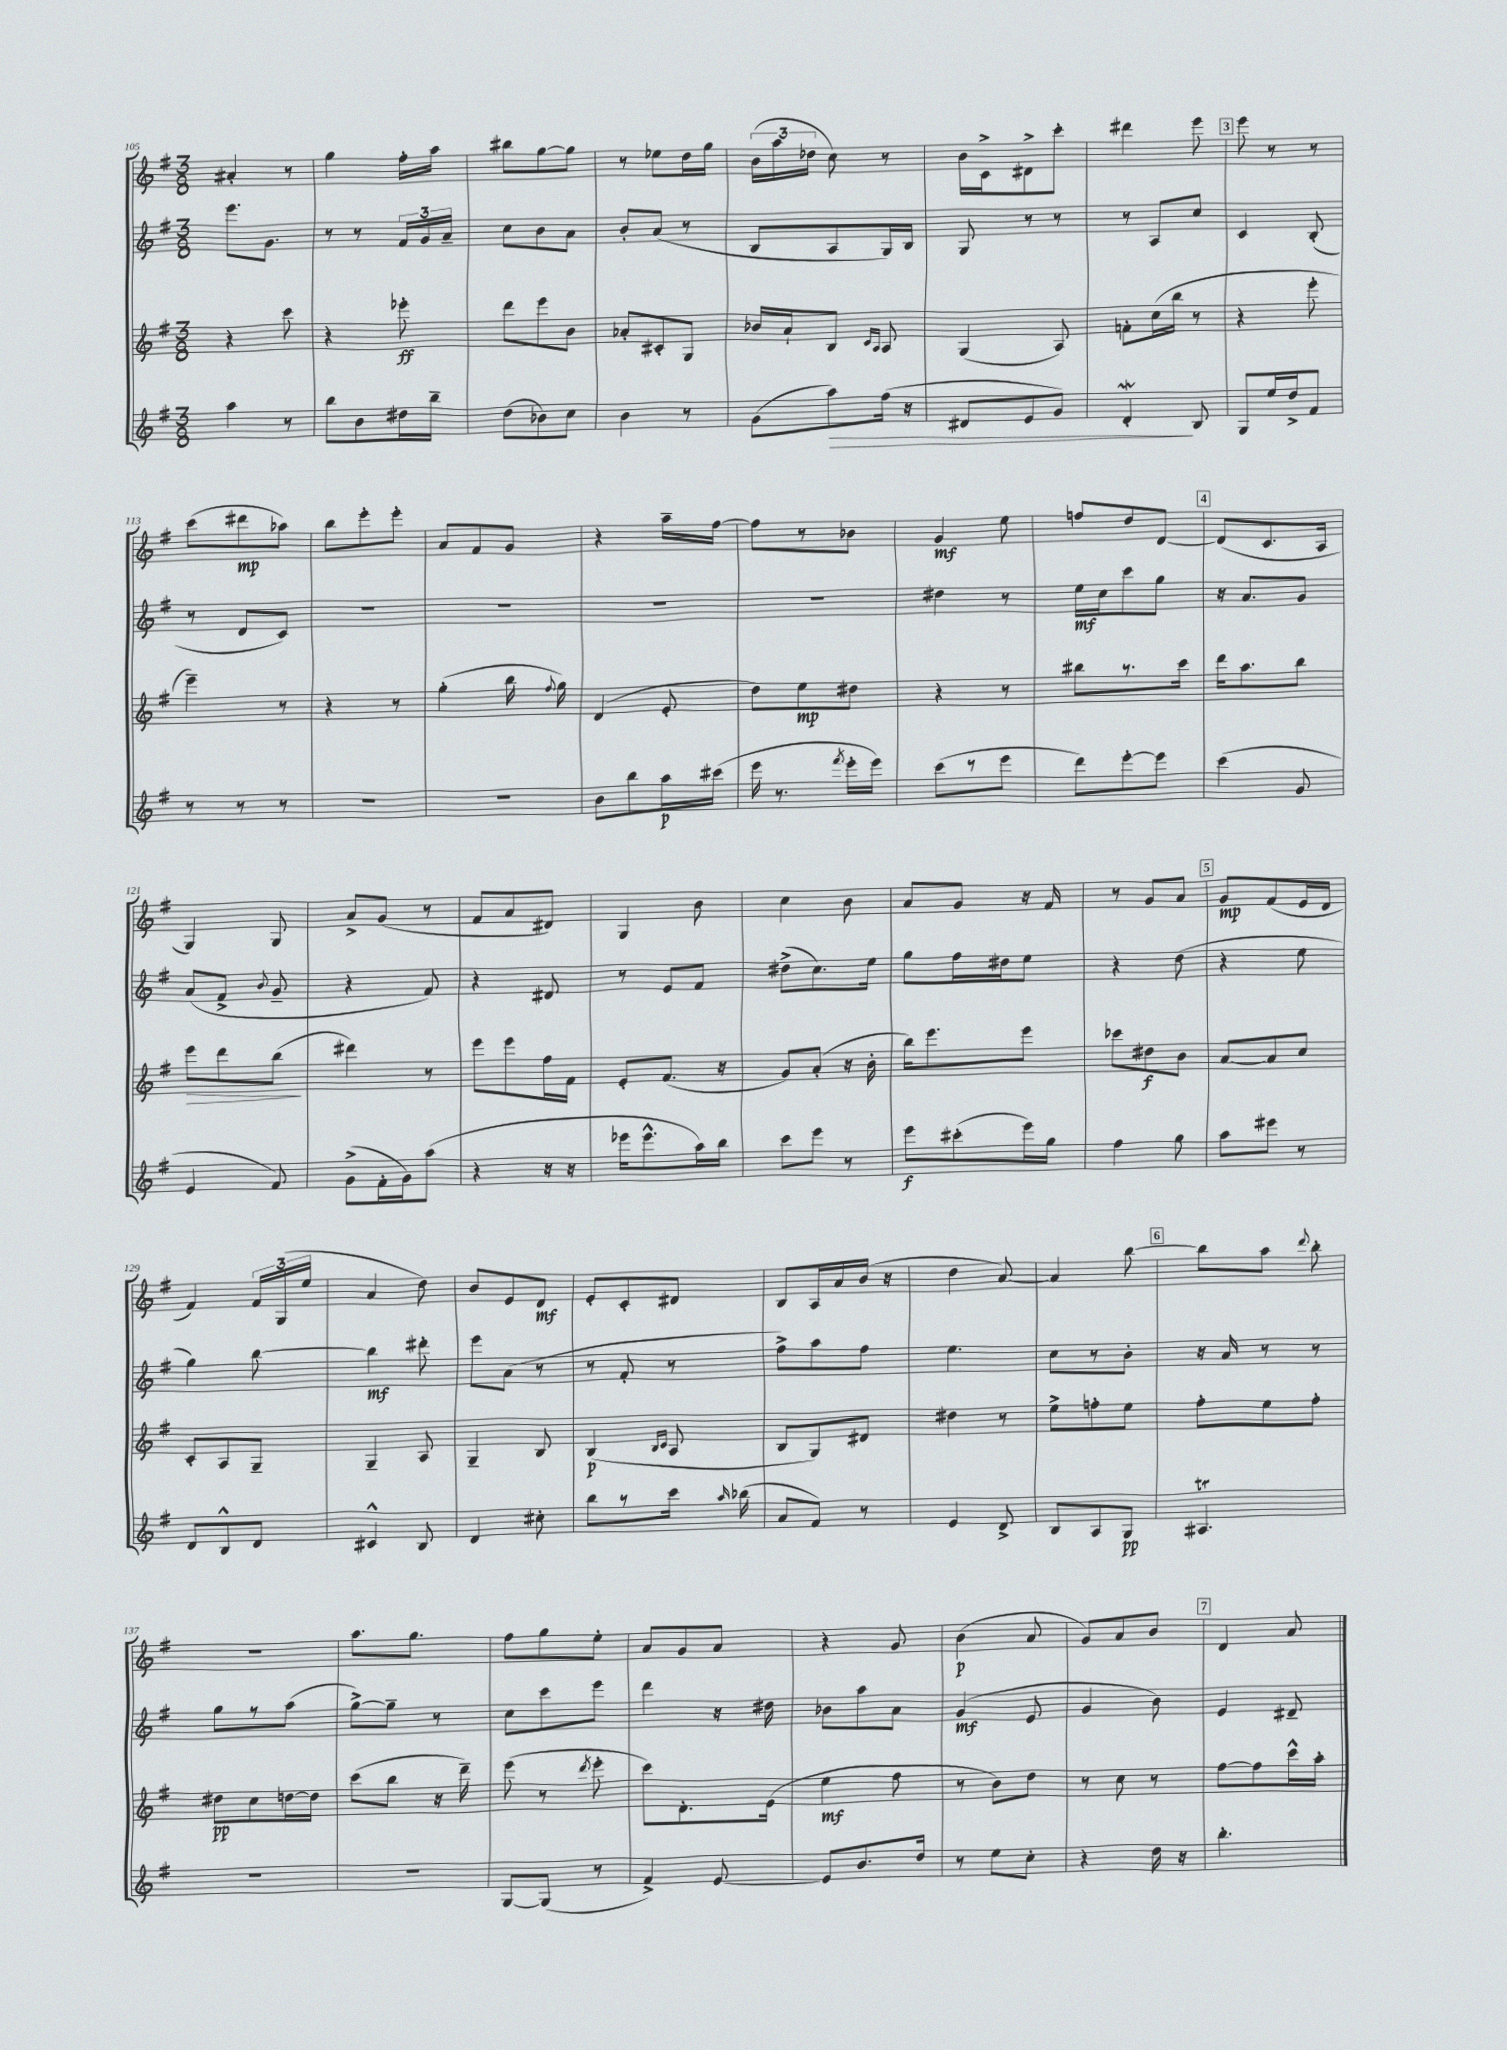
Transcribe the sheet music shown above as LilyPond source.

<<
\new StaffGroup <<
\new Staff = "s0" {
    \clef treble \key g \major \numericTimeSignature \time 3/8
    \autoBeamOff ais'4-. r8 |
    g''4 fis''16[-. a''16] |
    bis''8[ g''8~ g''8] |
    r8 ees''8[ d''16 g''16] |
    \tuplet 3/2 { b'16[( a''16 des''16] } c''8) r8 |
    b'16[ c'16-> dis'8-> c'''8]-. |
    dis'''4 e'''8 |
    \mark \markup { \box "3" } e'''8 r8 r8 |
    c'''8[( dis'''8\mp aes''8]) |
    b''8[ e'''8-. e'''8]-. |
    a'8[ fis'8 g'8] |
    r4 a''16[-- fis''16]~ |
    fis''8[ r8 bes'8] |
    g'4\mf e''8 |
    f''8[ d''8 d'8]~ |
    \mark \markup { \box "4" } d'8[( c'8. a16] |
    g4) g8 |
    a'8[-> g'8]( r8 |
    fis'8[ a'8 dis'8]) |
    g4 b'8 |
    c''4 b'8 |
    a'8[ g'8] r16 fis'16 |
    r8 g'8[ a'8] |
    \mark \markup { \box "5" } g'8[\mp fis'8( e'16 d'16] |
    fis'4) \tuplet 3/2 { fis'16[ g16( e''16] } |
    a'4 d''8) |
    b'8[ e'8 d'8]\mf |
    e'8[-. c'8-. dis'8] |
    b8[ a16 a'16 b'16]( r16 |
    d''4 a'8~) |
    a'4 b''8~ |
    \mark \markup { \box "6" } b''8[ a''8] \appoggiatura { d'''8 } b''8-. |
    R4. |
    a''8.[ g''8.] |
    fis''8[ g''8 e''8]-. |
    a'8[ g'8 a'8] |
    r4 g'8 |
    b'4\p( a'8 |
    g'8[) a'8 b'8] |
    \mark \markup { \box "7" } d'4 a'8 \bar "|." |
}
\new Staff = "s1" {
    \clef treble \key g \major \numericTimeSignature \time 3/8
    \autoBeamOff e'''8.[ g'8.] |
    r8 r8 \tuplet 3/2 { fis'16[ g'16 a'16]-- } |
    c''8[ b'8 a'8] |
    b'8[-. a'8]( r8 |
    b8[ a8 g16) b16] |
    g8 r8 r8 |
    r8 a8[ c''8] |
    \mark \markup { \box "3" } c'4 b8-.( |
    r8 d'8[ c'8]) |
    R4. |
    R4. |
    R4. |
    R4. |
    dis''4 r8 |
    e''16[\mf c''16 c'''8 g''8] |
    \mark \markup { \box "4" } r16 a'8.[ g'8] |
    a'8[( fis'8]-> \appoggiatura { b'8 } g'8-- |
    r4 fis'8) |
    r4 dis'8 |
    r8 e'8[ fis'8] |
    dis''8[->( c''8.) e''16] |
    g''8[ fis''16 dis''16 e''8] |
    r4 d''8( |
    \mark \markup { \box "5" } r4 e''8 |
    g''4) b''8~ |
    b''4\mf dis'''8-. |
    e'''8[ a'8]( r8 |
    r8 fis'8-. r8 |
    fis''8[->) a''8 fis''8] |
    e''4. |
    c''8[ r8 b'8]-. |
    \mark \markup { \box "6" } r16 a'16 r8 r8 |
    g''8[ r8 a''8]( |
    g''8[~->) g''8]-- r8 |
    c''8[ c'''8 e'''8] |
    d'''4 r16 dis''16 |
    bes'8[ a''8 a'8] |
    g'4\mf( e'8 |
    g'4 b'8) |
    \mark \markup { \box "7" } e'4 dis'8-- \bar "|." |
}
\new Staff = "s2" {
    \clef treble \key g \major \numericTimeSignature \time 3/8
    \autoBeamOff r4 c'''8 |
    r4 ees'''8-.\ff |
    d'''8[ e'''8 b'8] |
    aes'8[-. cis'8-. g8] |
    bes'16[ a'16-! b8] \grace { c'16[ a16] } a8 |
    g4( a8) |
    f'8[-. c''16( b''16] r8 |
    \mark \markup { \box "3" } r4 e'''8-. |
    e'''4--) r8 |
    r4 r8 |
    g''4-.( b''16 \appoggiatura { fis''8 } g''16) |
    d'4( e'8-. |
    d''8[) e''8\mp dis''8] |
    r4 r8 |
    bis''8[ r8. c'''16] |
    \mark \markup { \box "4" } d'''16[ a''8. b''8] |
    e'''8[\> d'''8 b''8]\!( |
    dis'''4) r8 |
    e'''8[ e'''8 fis''16 fis'16] |
    e'8[-. fis'8.]( r16 |
    g'8[) a'8]-.( r16 b'16-. |
    b''16[) e'''8. e'''8] |
    ces'''8[ dis''8\f b'8] |
    \mark \markup { \box "5" } a'8[~ a'8 c''8] |
    c'8[-. a8 g8]-- |
    g4-- a8 |
    g4-- b8 |
    b4\p( \grace { b16[ c'16] } a8 |
    b8[ g8) dis'8] |
    dis''4 r8 |
    e''8[-> f''8-. e''8] |
    \mark \markup { \box "6" } fis''8[-. e''8 fis''8]-. |
    dis''8[\pp c''8 d''16~ d''16] |
    c'''8[( b''8] r16 d'''16--) |
    e'''8( r8 \acciaccatura { d'''8 } e'''8-. |
    c'''8[) d'8.-. e'16]( |
    e''4\mf fis''8 |
    r8 b'8[) d''8] |
    r8 c''8 r8 |
    \mark \markup { \box "7" } fis''8[~ fis''8 c'''16-^ a''16]-. \bar "|." |
}
\new Staff = "s3" {
    \clef treble \key g \major \numericTimeSignature \time 3/8
    \autoBeamOff a''4 r8 |
    b''8[ b'8 dis''16 b''16]-- |
    d''8[( bes'8) c''8] |
    b'4 r8 |
    g'8[( a''8\>) fis''16]( r16 |
    dis'8[ e'8 g'8]) |
    d'4-.\mordent\! b8 |
    \mark \markup { \box "3" } g8[ e''16 d''16-> fis'8] |
    r8 r8 r8 |
    R4. |
    R4. |
    b'8[ b''8 a''16\p cis'''16]( |
    e'''16 r8. \acciaccatura { fis'''8 } e'''16[-. e'''16]) |
    c'''8[( r8 e'''8] |
    d'''8[) e'''8~-. e'''8] |
    \mark \markup { \box "4" } c'''4( g'8 |
    e'4 fis'8) |
    g'8[->( fis'16-. g'16) a''8]( |
    r4 r16 r16 |
    ees'''16[ ees'''8.-^ a''16) b''16] |
    c'''8[ e'''8] r8 |
    e'''8[\f cis'''8-.( e'''16) g''16] |
    fis''4 g''8 |
    \mark \markup { \box "5" } a''8[ eis'''8] r8 |
    d'8[ b8-^ d'8] |
    cis'4-^ b8 |
    d'4 cis''8-. |
    b''8[ r8 c'''16] \grace { a''16 } bes''16( |
    a'8[ fis'8]) r8 |
    e'4 d'8-> |
    b8[ a8 g8]\pp |
    \mark \markup { \box "6" } ais4.\trill |
    R4. |
    R4. |
    g8[~ g8]( r8 |
    fis'4->) e'8~ |
    e'8[ b'8. d''16] |
    r8 e''8[ c''8]-. |
    r4 d''16 r16 |
    \mark \markup { \box "7" } b''4.-. \bar "|." |
}
>>
>>
\layout { \context { \Score currentBarNumber = #105 } }
